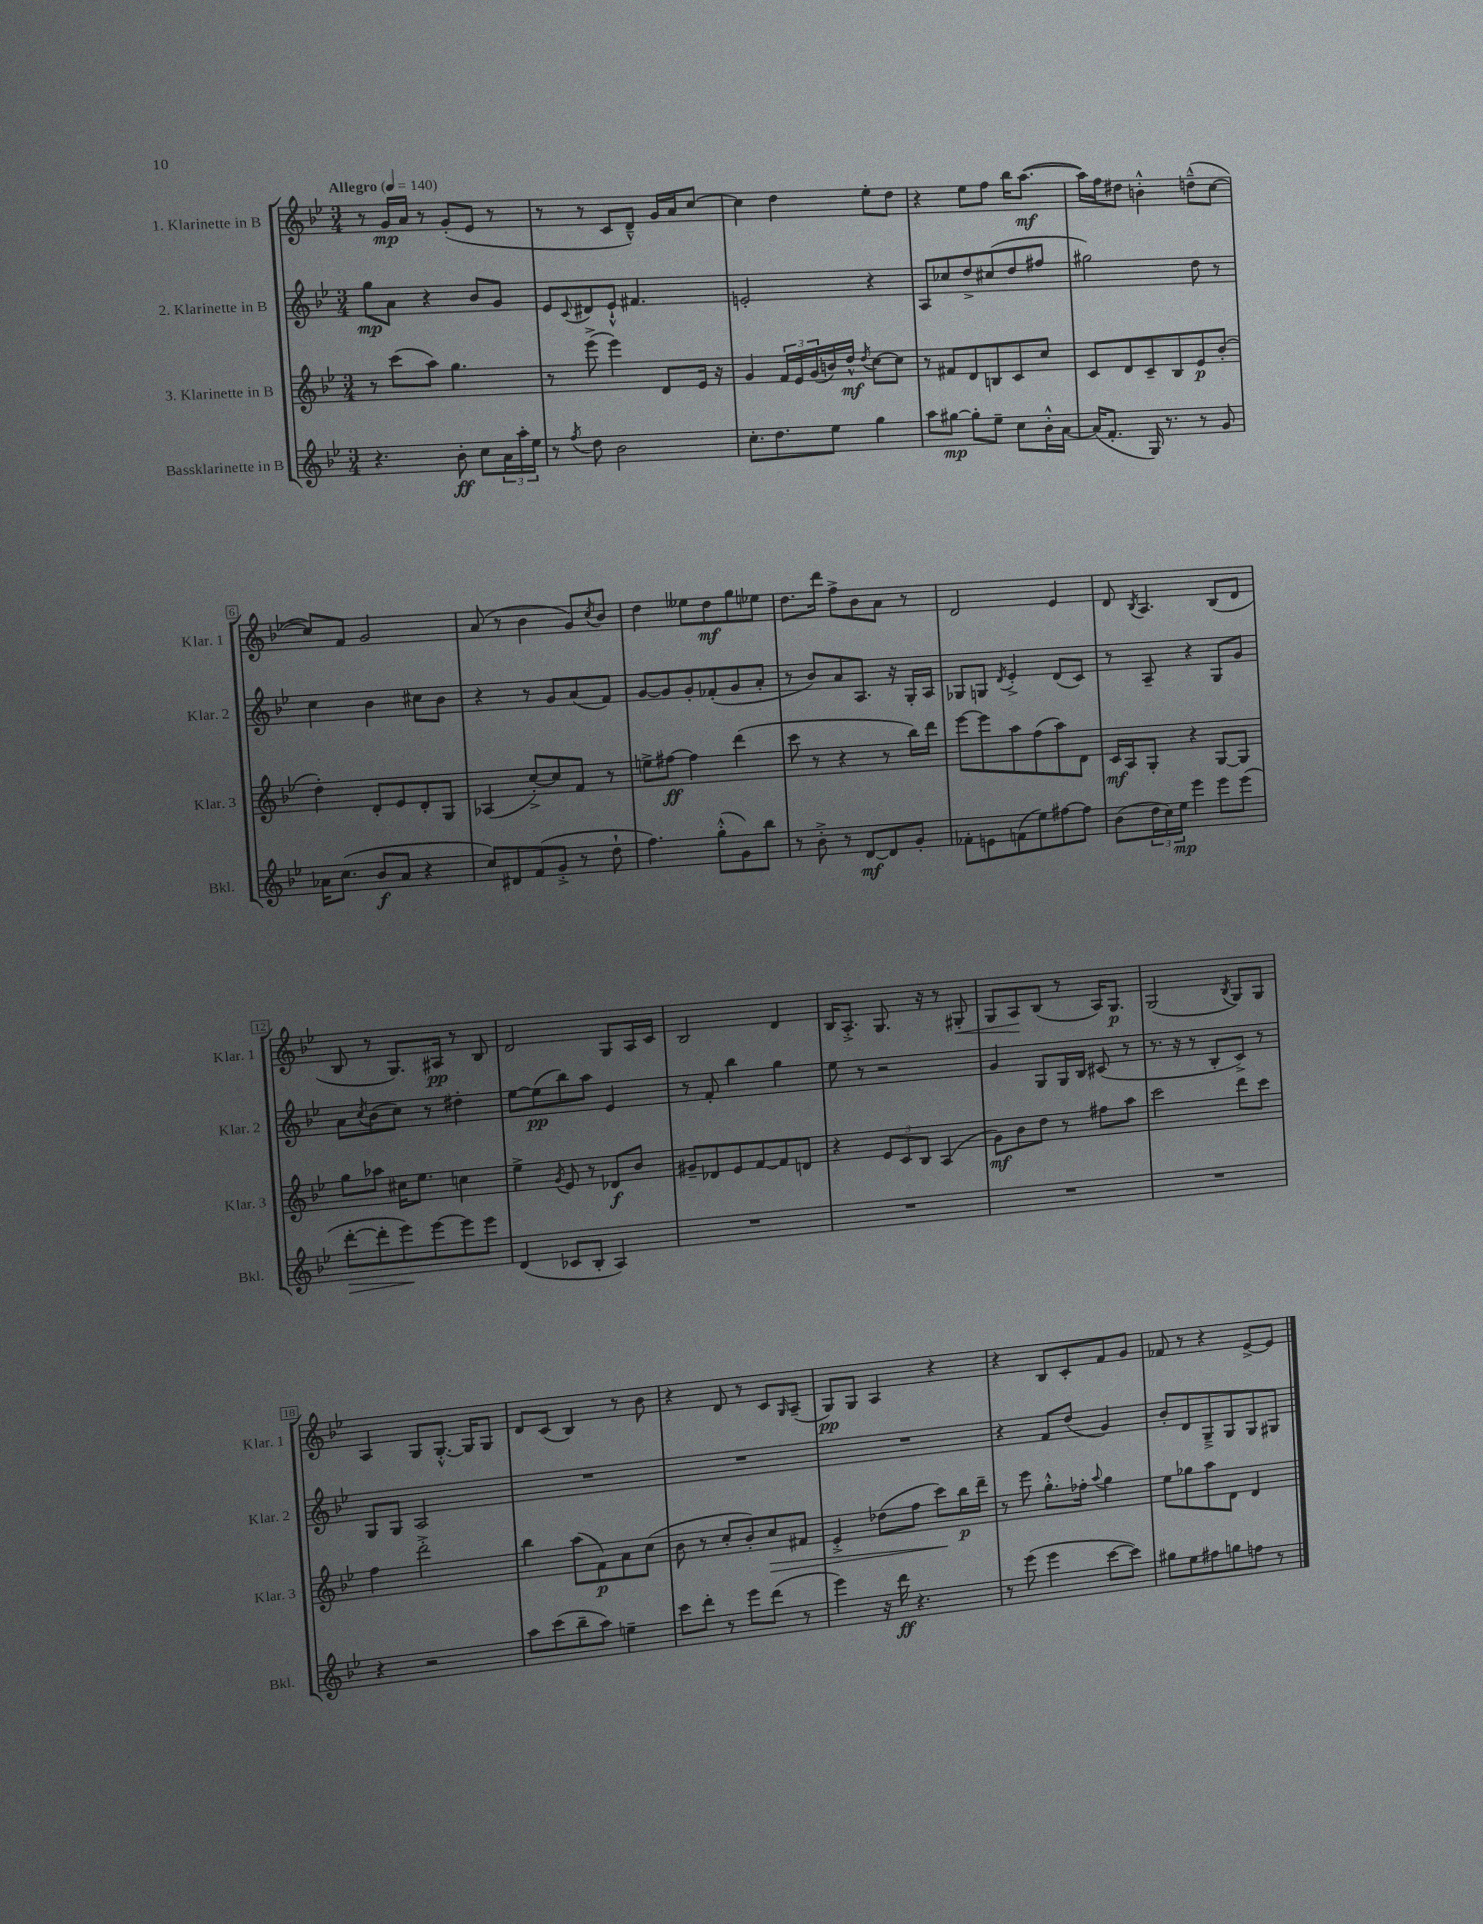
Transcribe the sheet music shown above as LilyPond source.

<<
\new StaffGroup <<
\new Staff = "s0" \with { instrumentName = "1. Klarinette in B" shortInstrumentName = "Klar. 1" } {
    \clef treble \key bes \major \numericTimeSignature \time 3/4 \tempo "Allegro" 4 = 140
    r8 g'16\mp a'16 r8 g'8-.( ees'8 r8 |
    r8 r8 c'8 d'8---^) g'16 a'16 c''8~ |
    c''4 d''4 ees''8-. d''8 |
    r4 ees''8 f''8 bes''16 a''8.~\mf( |
    a''16) f''16 dis''8 b'4-.-^ d''8---^( c''8~ |
    c''8) f'8 g'2 |
    a'8( r8 bes'4 g'8) \acciaccatura { c''8 } bes'8 |
    d''4 eeses''8 d''8\mf g''8 ees''8 |
    d''8. d'''16 f''8-> bes'8 a'8 r8 |
    d'2 ees'4 |
    d'8 \acciaccatura { bes8 } a4. bes8( d'8 |
    bes8 r8 g8.) ais16\pp r8 bes8 |
    d'2 g8 a16 c'16 |
    bes2 d'4 |
    bes16 a8.-.-> g8. r16 r8 gis8-.\< |
    g8 a8\! bes8( r8 a16) g8.\p |
    g2( \acciaccatura { bes8 } g8) g8 |
    a4 g8 g8.~-.-^ g16 g8 |
    d'8 c'8( bes4) r8 bes'8 |
    r4 d'8 r8 c'8 \grace { g16 } a8--( |
    g8\pp) g8 a4 r4 |
    r4 bes8 c'8-. f'8 g'8 |
    fes'8 r8 r4 ees'8~-> ees'8 \bar "|." |
}
\new Staff = "s1" \with { instrumentName = "2. Klarinette in B" shortInstrumentName = "Klar. 2" } {
    \clef treble \key bes \major \numericTimeSignature \time 3/4
    g''8\mp a'8 r4 bes'8 g'8 |
    ees'8 \appoggiatura { c'8 } dis'8 ees'8-!-^ fis'4. |
    e'2-. r4 |
    a8 ces''8 d''8-> cis''8( d''8 fis''8 |
    gis''2) d''8 r8 |
    c''4 bes'4 cis''8 bes'8 |
    r4 r8 g'8 a'8( f'8) |
    g'8~ g'8 g'8-. fes'8-.( g'8 a'8-. |
    r8 bes'8) a'8 a8. r16 g16-. a16 |
    ges8 g8 \acciaccatura { d'8 } ees'4-.-> d'8( c'8) |
    r8 a8-- r4 g8 g'8 |
    a'8 \acciaccatura { c''8 } bes'8( c''8) r8 dis''4-. |
    ees''8~ ees''8\pp( bes''8) a''8 ees'4 |
    r8 f'8-. bes''4 g''4 |
    ees''8 r8 r2 |
    g'4 g8 g16 bes16 cis'8( r8 |
    r8. r16 r8 bes8-. c'8->) r8 |
    g8 g8 a2 |
    R2. |
    R2. |
    R2. |
    r4 f'8 d''8( g'4) |
    bes'8-. d'8 g8---> g8 g8 gis8 \bar "|." |
}
\new Staff = "s2" \with { instrumentName = "3. Klarinette in B" shortInstrumentName = "Klar. 3" } {
    \clef treble \key bes \major \numericTimeSignature \time 3/4
    r8 c'''8( a''8) g''4. |
    r8 ees'''8->( ees'''4) d'8 ees'16 r16 |
    g'4 \tuplet 3/2 { f'16 ees'16 g'16( } b'16) d''16-^\mf \acciaccatura { d''8 } c''8~ c''8 |
    r8 fis'8 d'8 b8 c'8 c''8 |
    c'8 d'8 c'8-- bes8 ees'8\p bes'8-.( |
    d''4-.) d'8-. ees'8 d'8-. g8 |
    aes4( c''8~-.->) c''8 f'8 r8 |
    e''8-> fis''8~\ff fis''4 d'''4( |
    c'''8 r8 r4 r8 bes''16) d'''16 |
    ees'''8~ ees'''8 a''8 f''8( a''8) d'8 |
    c'16\mf a16 g8-. r4 g8~ g8 |
    g''8 aes''8 cis''16 ees''8. c''4 |
    ees''4-> \acciaccatura { g'8 } ees'8 r8 des'8\f bes'8 |
    gis'8-- des'8 ees'8 f'8~ f'8 d'8 |
    r4 \tuplet 3/2 { ees'8 c'8 bes8 } a4( |
    g'8\mf) bes'8 d''8 r8 fis''8 a''8 |
    c'''2 d'''8 c'''8 |
    f''4 d'''2-.-> |
    bes''4 a''8( f'8\p) a'8 c''8( |
    bes'8 r8 c''8-. bes'8-.) c''8\> fis'8 |
    ees'4-.-> des''8( f''8 c'''8\!) bes''16\p d'''16-- |
    r8 ees'''8 g''8.-.-^ fes''16-. \appoggiatura { a''8 } g''4 |
    ees''8 ges''8 a''8 d'8 d'4 \bar "|." |
}
\new Staff = "s3" \with { instrumentName = "Bassklarinette in B" shortInstrumentName = "Bkl." } {
    \clef treble \key bes \major \numericTimeSignature \time 3/4
    r4. bes'8-.\ff c''8 \tuplet 3/2 { a'16 a''16-. ees''16 } |
    r8 \acciaccatura { f''8 } d''8 bes'2 |
    c''8.-. d''8. ees''8 g''4 |
    a''8 gis''8~\mp gis''8-. ees''8-- c''8 bes'16-.-^ a'16~ |
    a'16( f'8.-. g16) r8. r8 g'8 |
    aes'16 c''8.( bes'8\f aes'8 r4 |
    c''8) dis'8 f'8( g'8-.-> r8 d''8-! |
    f''4.) g''8-.-^( g'8) bes''8 |
    r8 bes'8-.-> r8 d'8~\mf d'8 g'8-. |
    fes'8-. e'8 f'8( ees''8) fis''8~ fis''8 |
    bes'8( \tuplet 3/2 { d''16 c''16) ees''16\mp } ees'''4 ees'''8 ees'''8( |
    d'''8~-.\> d'''8-. ees'''8\!) ees'''8~ ees'''8 ees'''8 |
    d'4( ces'8 bes8-. a4) |
    R2. |
    R2. |
    R2. |
    R2. |
    r4 r2 |
    a''8 c'''8( bes''8-- a''8) e''4-- |
    c'''8 d'''8-. r8 ees'''8 d'''8( r8 |
    ees'''4) r16 d'''16\ff r4. |
    r8 ees'''8( ees'''4 c'''8~ c'''8) |
    gis''8 ees''8 fis''8 g''8 f''8 r8 \bar "|." |
}
>>
>>
\layout { \context { \Score \override BarNumber.stencil = #(make-stencil-boxer 0.1 0.3 ly:text-interface::print) } }
